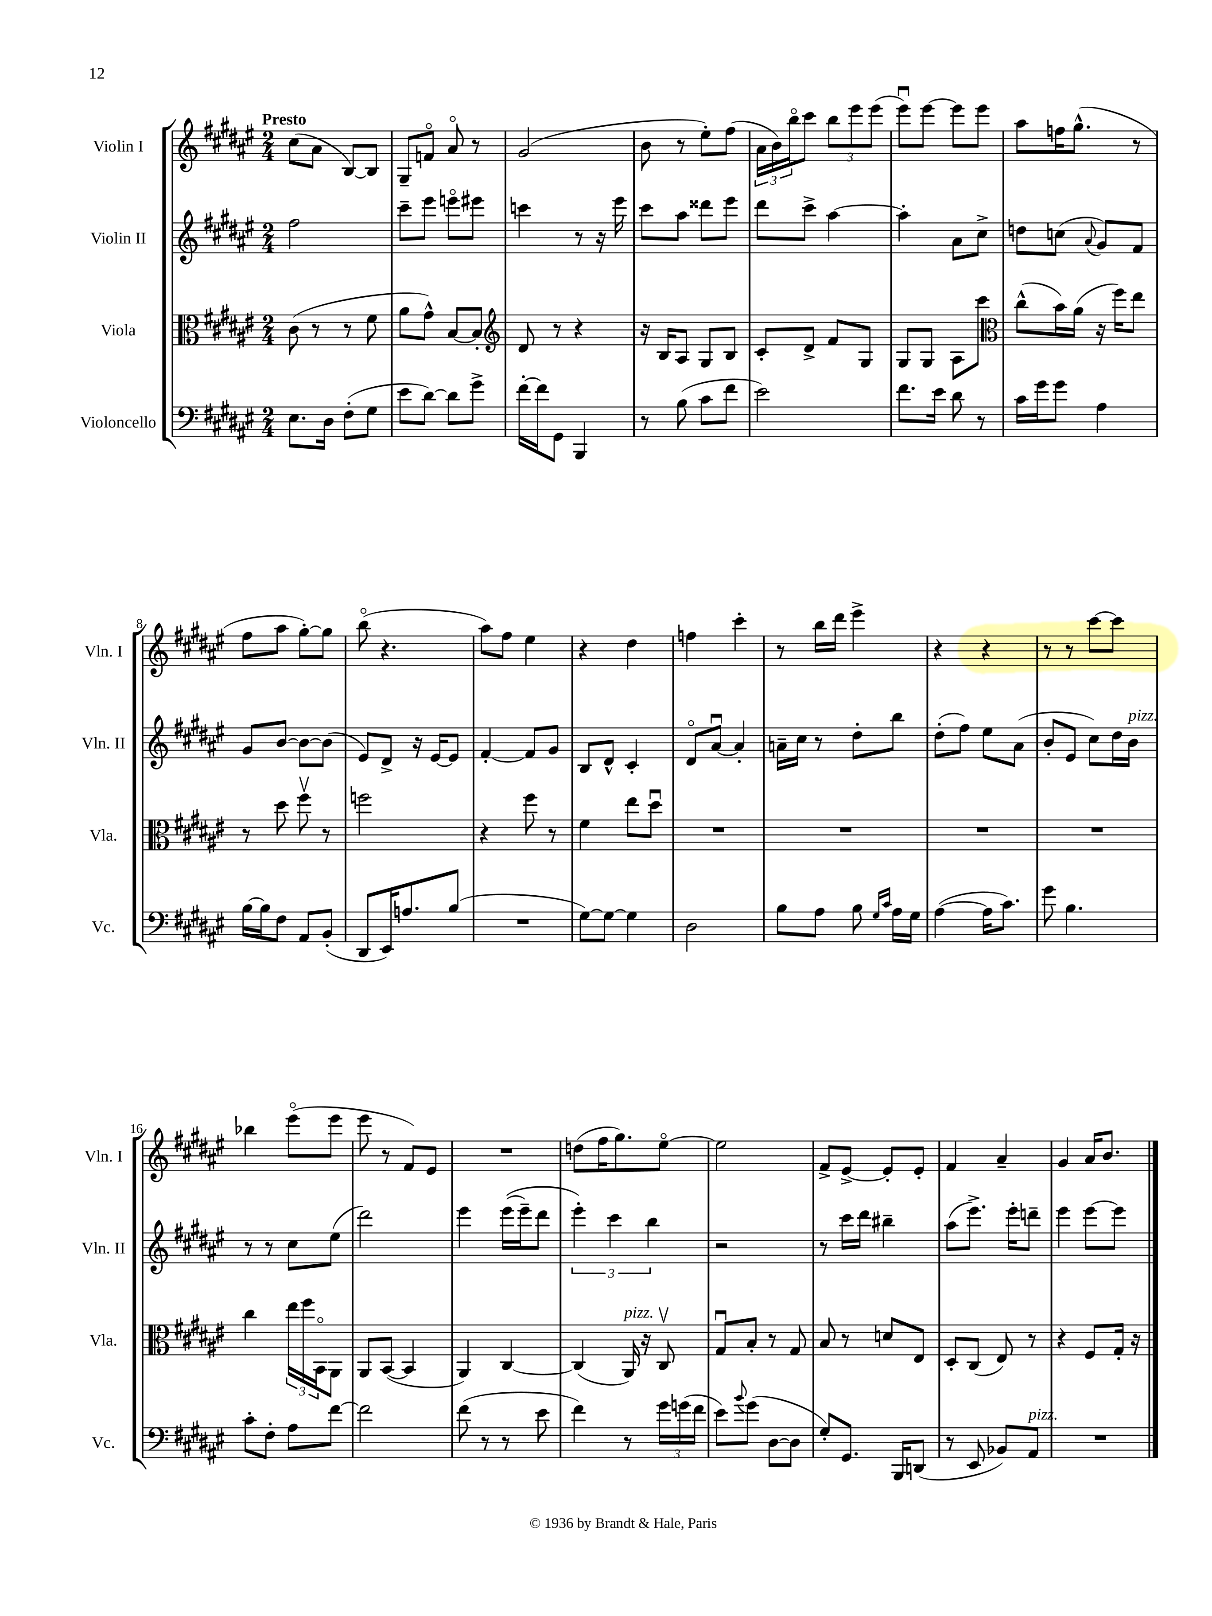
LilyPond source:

<<
\new StaffGroup <<
\new Staff = "s0" \with { instrumentName = "Violin I" shortInstrumentName = "Vln. I" } {
    \clef treble \key fis \major \numericTimeSignature \time 2/4 \tempo "Presto"
    cis''8( ais'8 b8~) b8 |
    gis8-- f'8\flageolet ais'8\flageolet r8 |
    gis'2( |
    b'8 r8 eis''8-.) fis''8( |
    \tuplet 3/2 { ais'16 b'16) b''16\flageolet } cis'''8 \tuplet 3/2 { b''8 eis'''8 eis'''8( } |
    eis'''8\downbow) eis'''8~ eis'''8 eis'''8 |
    ais''8 f''16 gis''8.-^( r8 |
    fis''8 ais''8 gis''8~-.) gis''8 |
    b''8\flageolet( r4. |
    ais''8) fis''8 eis''4 |
    r4 dis''4 |
    f''4 cis'''4-. |
    r8 b''16 dis'''16 eis'''4-> |
    r4 r4 |
    r8 r8 cis'''8~ cis'''8 |
    bes''4 eis'''8\flageolet( eis'''8 |
    eis'''8 r8 fis'8) eis'8 |
    R2 |
    d''8( fis''16 gis''8.) eis''8~\flageolet |
    eis''2 |
    fis'8-> eis'8~-> eis'8-. eis'8-. |
    fis'4 ais'4-- |
    gis'4 ais'16 b'8. \bar "|." |
}
\new Staff = "s1" \with { instrumentName = "Violin II" shortInstrumentName = "Vln. II" } {
    \clef treble \key fis \major \numericTimeSignature \time 2/4
    fis''2 |
    cis'''8-- eis'''8 e'''8\flageolet eis'''8 |
    c'''4 r8 r16 eis'''16 |
    cis'''8 ais''8 disis'''8 eis'''8 |
    dis'''8 cis'''8-> ais''4~ |
    ais''4-. ais'8 cis''8-> |
    d''8 c''8( \appoggiatura { ais'8 } gis'8) fis'8 |
    gis'8 b'8~ b'8~ b'8( |
    eis'8) dis'8-> r16 eis'16~ eis'8 |
    fis'4~-. fis'8 gis'8 |
    b8 dis'8-^ cis'4-. |
    dis'8\flageolet ais'8~\downbow ais'4-. |
    a'16-- cis''16 r8 dis''8-. b''8 |
    dis''8-.( fis''8) eis''8 ais'8( |
    b'8-. eis'8 cis''8) dis''16 b'16^\markup { \italic "pizz." } |
    r8 r8 cis''8 eis''8( |
    dis'''2) |
    eis'''4 eis'''16(\( eis'''16--) dis'''8 |
    \tuplet 3/2 { eis'''4-.\) cis'''4 b''4 } |
    r2 |
    r8 cis'''16 dis'''16 bis''4-- |
    ais''8( eis'''8.->) eis'''16-. d'''8-- |
    eis'''4 eis'''8~ eis'''8 \bar "|." |
}
\new Staff = "s2" \with { instrumentName = "Viola" shortInstrumentName = "Vla." } {
    \clef alto \key fis \major \numericTimeSignature \time 2/4
    cis'8( r8 r8 fis'8 |
    ais'8 gis'8-^) b8~ b8-. |
    \clef treble dis'8 r8 r4 |
    r16 b16 ais8 gis8 b8 |
    cis'8-. dis'8-> fis'8 gis8 |
    gis8 gis8 ais8 cis'''8 |
    \clef alto cis''8-^( b'16) ais'16( r16 fis''16) eis''8 |
    r8 dis''8 fis''8\upbow r8 |
    f''2 |
    r4 fis''8 r8 |
    fis'4 eis''8 dis''8\downbow |
    R2 |
    R2 |
    R2 |
    R2 |
    cis''4 \tuplet 3/2 { eis''16 fis''16 b,16\flageolet } ais,8 |
    ais,8 b,8~( b,4 |
    ais,4) cis4~ |
    cis4( ais,16^\markup { \italic "pizz." }) r16 cis8\upbow |
    gis8\downbow b8-. r8 gis8 |
    b8 r8 d'8 eis8 |
    dis8-. cis8( eis8) r8 |
    r4 fis8 gis16-. r16 \bar "|." |
}
\new Staff = "s3" \with { instrumentName = "Violoncello" shortInstrumentName = "Vc." } {
    \clef bass \key fis \major \numericTimeSignature \time 2/4
    eis8. dis16 fis8-.( gis8 |
    eis'8 dis'8~) dis'8 gis'8-> |
    fis'16~-. fis'16 gis,8 b,,4 |
    r8 b8( cis'8 fis'8 |
    eis'2) |
    fis'8. eis'16 dis'8 r8 |
    cis'16 gis'16 gis'8 ais4 |
    b16~ b16 fis8 ais,8 b,8-.( |
    dis,8 eis,16) a8. b8( |
    R2 |
    gis8~) gis8~ gis4 |
    dis2 |
    b8 ais8 b8 \grace { gis16 cis'16 } ais16 gis16 |
    ais4~( ais16 cis'8.) |
    gis'8 b4. |
    cis'8-. fis8-. ais8 fis'8~ |
    fis'2 |
    fis'8( r8 r8 eis'8 |
    fis'4) r8 \tuplet 3/2 { gis'16 g'16( fis'16 } |
    eis'8) \appoggiatura { b'8 } gis'8( dis8~ dis8 |
    gis8-.) gis,8. b,,16 d,8( |
    r8 eis,8 bes,8) ais,8^\markup { \italic "pizz." } |
    R2 \bar "|." |
}
>>
>>
